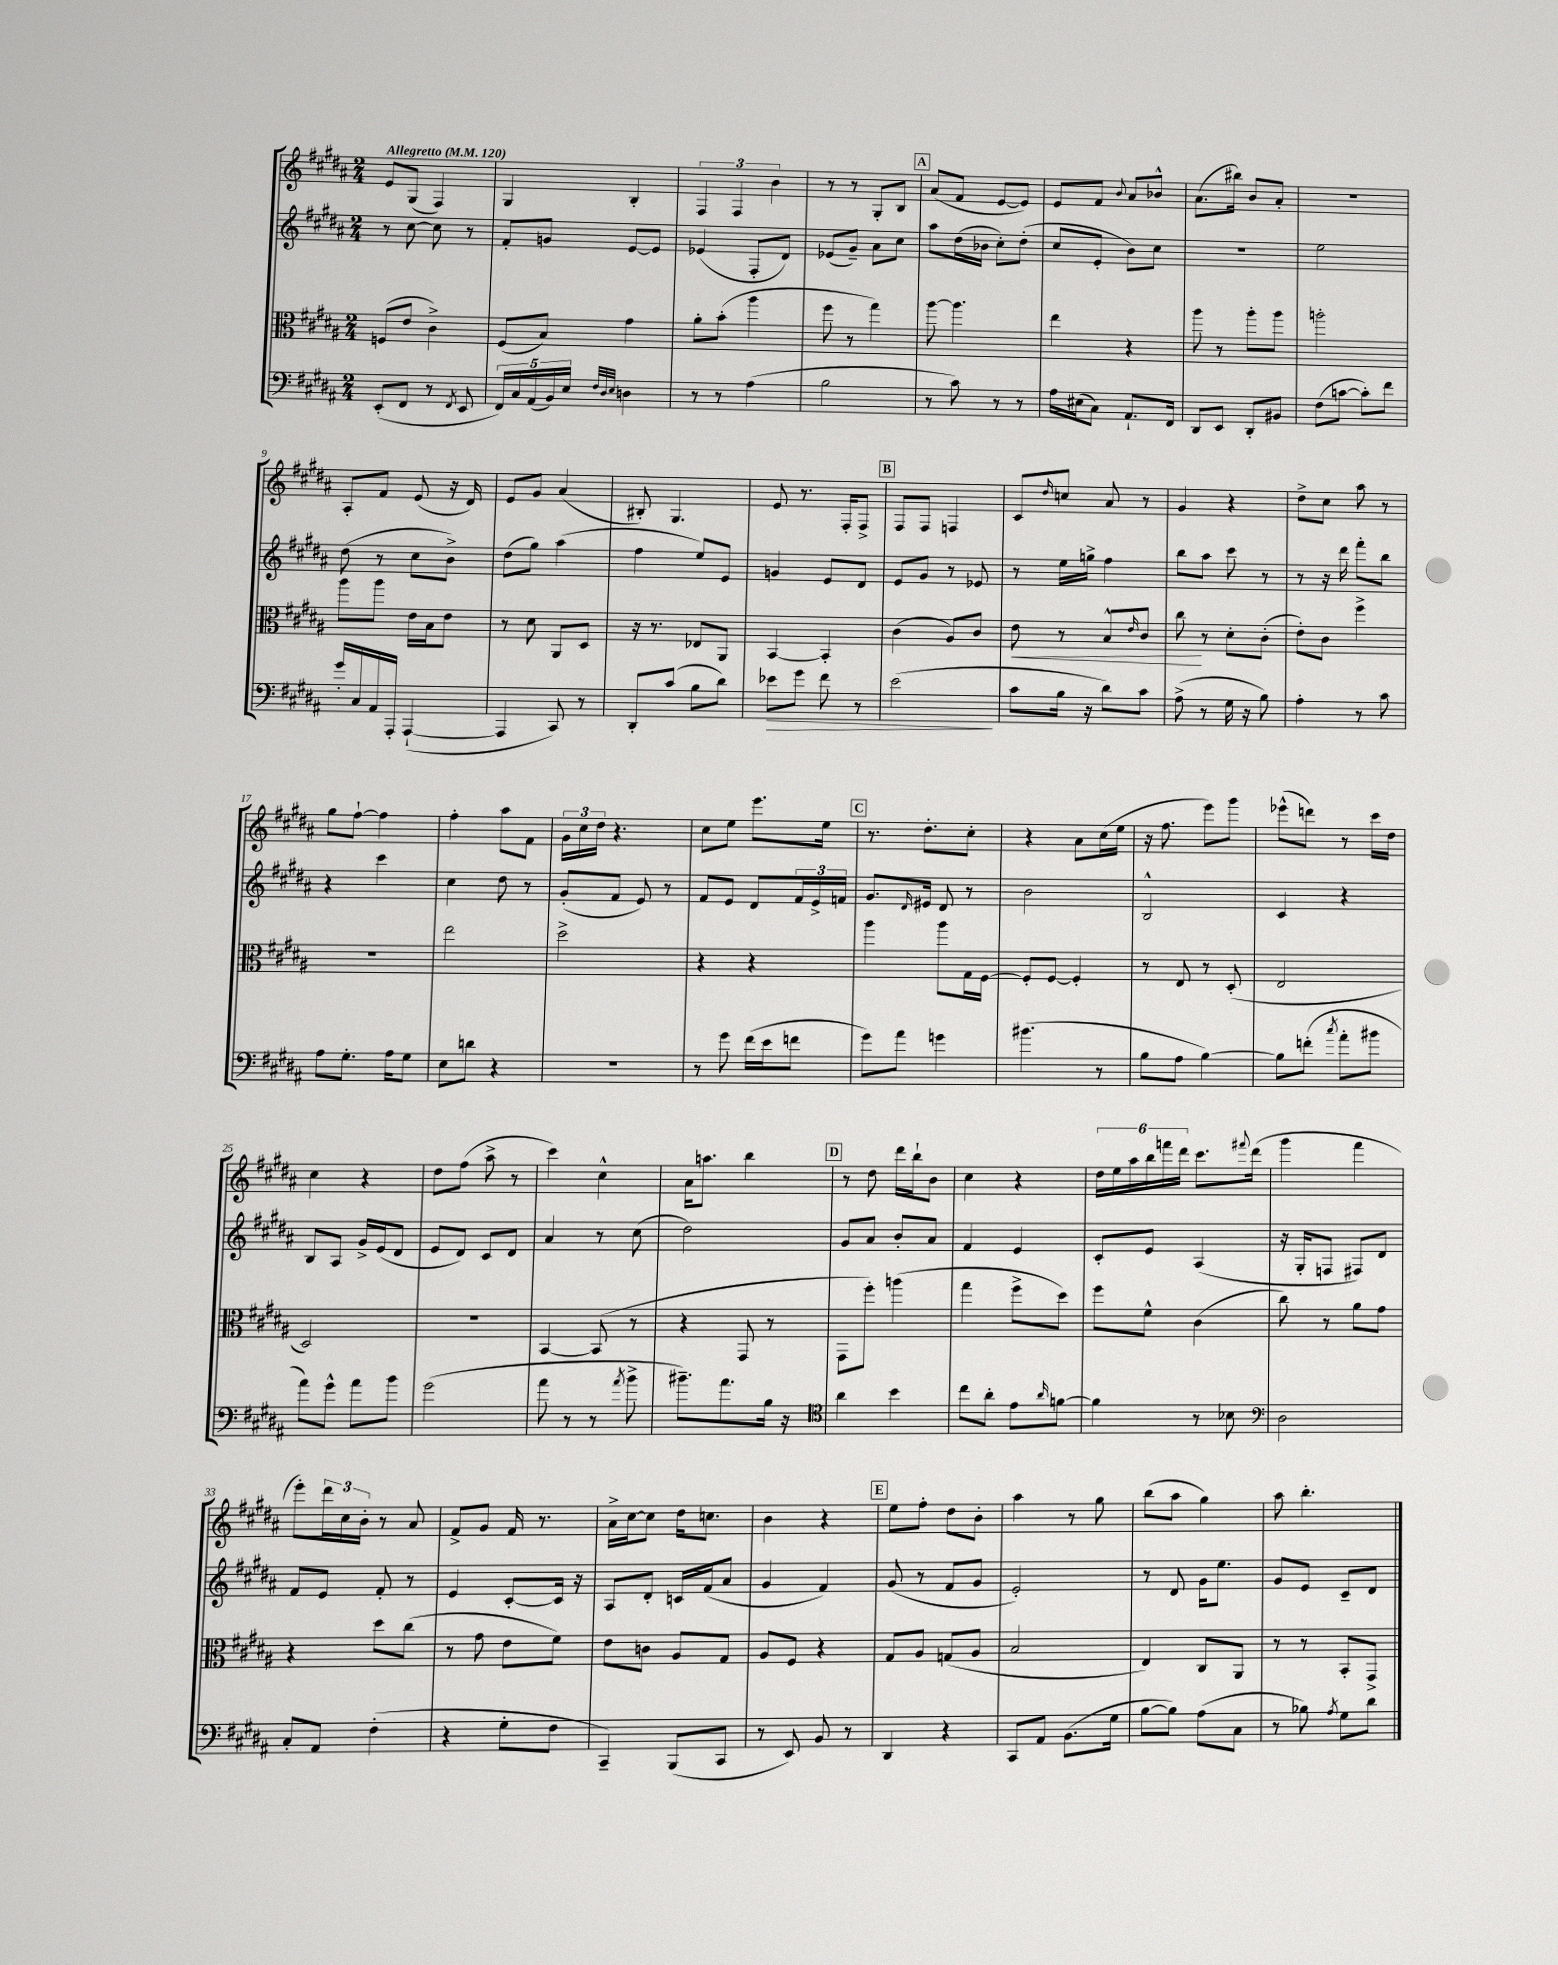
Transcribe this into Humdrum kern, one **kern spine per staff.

**kern	**kern	**kern	**kern
*staff4	*staff3	*staff2	*staff1
*clefF4	*clefC3	*clefG2	*clefG2
*k[f#c#g#d#a#]	*k[f#c#g#d#a#]	*k[f#c#g#d#a#]	*k[f#c#g#d#a#]
*M2/4	*M2/4	*M2/4	*M2/4
*MM120	*MM120	*MM120	*MM120
(8EE'/L	(8F/L	8r	8e/L
8FF#/J	8e/J	[8cc#\	(8G#/J
8r	4c#^\)	8cc#\]	4F#/)
8qFF#/	.	.	.
8EE/	.	8r	.
=	=	=	=
20FF#/LL)	(8F#/L	8f#'/L	4G#/
20C#/	.	.	.
(20AA#/	.	.	.
.	8B/J)	8g/J	.
20BB/)	.	.	.
20E/JJ	.	.	.
32qqF#/LLL	.	.	.
32qqD#/	.	.	.
32qqE/JJJ	.	.	.
4D\	4g#\	[8e/L	4B'/
.	.	8e/]J	.
=	=	=	=
8r	8a#'\L	(4e-/	6F#/
8r	(8b'\J	.	.
.	.	.	6F#/
(4A#\	4aa#\	8F#'/L	.
.	.	.	6b\
.	.	8d#/J)	.
=	=	=	=
2B\	8ff#\	(8e-/L	8r
.	8r	8g#~/J)	8r
.	4gg#\)	8a#\L	8G#'/L
.	.	8cc#\J	8B/J
=	=	=	=
8r	[8aa#\	8aa#\L	(8a#/L
8c#\)	4.aa#\]	(16dd#\L	8f#/J
.	.	16b-\JJ	.
8r	.	8cc#'\L)	[8e/L
8r	.	(8dd#'\J	8e/]J)
=	=	=	=
16A#\LL	4ee\	8cc#/L	8e/L
(16E#\J	.	.	.
8C#\J)	.	8e'/J	8f#/J
.	.	.	8qqb/
8.AA#`/L	4r	8b\L)	8a#/L
.	.	8cc#\J	8b-^^/J
16FF#/Jk	.	.	.
=	=	=	=
8DD#/L	8aa#\	2r	(8.a#\L
8EE/J	8r	.	.
.	.	.	16bb#\Jk)
8DD#'/L	8aa#'\L	.	8b/L
8BB#/J	8aa#\J	.	8a#'/J
=	=	=	=
(8F#\L	2aa'\	2ee\	2r
[8c\J	.	.	.
8c'\]L)	.	.	.
8f#\J	.	.	.
=	=	=	=
16g#'/LL	8aa#\L	(8dd#\	8A#'/L
16C#/	.	.	.
16AA#/	8aa#\J	8r	8f#/J
16AAA#'/JJ	.	.	.
([4AAA#`/	16e\LL	8cc#\L	(8e/
.	16B\J	.	.
.	8e\J	8b^\J)	16r
.	.	.	16d#/)
=	=	=	=
4AAA#/]	8r	(8dd#\L	8e/L
.	8d#\	8gg#\J)	8g#/J
8CC#/)	8AA#/L	(4aa#\	(4a#/
8r	8D#/J	.	.
=	=	=	=
8DD#'/L	16r	4ff#\	8B#'/)
.	8.r	.	.
(8c#/J	.	.	4.G#/
8B\L	8E-/L	8ee/L)	.
8d#\J)	8AA#/J	8e/J	.
=	=	=	=
8e-\L	[4BB/	4g/	8e/
8g#\J	.	.	8.r
8f#\	4BB'/]	8e/L	.
.	.	.	16F#'/LK
8r	.	8d#/J	8F#^/J
=	=	=	=
(2e\	(4c#\	8e/L	8F#/L
.	.	8g#/J	8F#/J
.	8A#/L)	8r	4F/
.	8c#/J	8e-/	.
=	=	=	=
8c#\L	8e\	8r	8c#/L
.	.	.	16qqdd#/
16B\Jk	8r	16ee\LL	8cc/J
16r	.	16gg^\JJ	.
8d#\L)	8B^^/L	4ff#\	8a#/
.	16qqe/	.	.
8c#\J	8c#/J	.	8r
=	=	=	=
(8A#^\	8cc#\	8bb\L	4g#/
8r	8r	8aa#\J	.
16G#\	8d#'\L	8ccc#\	4r
16r	.	.	.
8B\)	(8c#'\J	8r	.
=	=	=	=
4A#'\	8e'\L)	8r	8dd#^\L
.	8c#\J	16r	8cc#\J
.	.	16ddd#\	.
8r	4ff#^\	8fff#'\L	8aa#\
8c#\	.	8bb\J	8r
=	=	=	=
8A#\L	2r	4r	8gg#\L
8.G#'\J	.	.	[8ff#`\J
.	.	4ccc#\	4ff#\]
16A#\LK	.	.	.
8G#\J	.	.	.
=	=	=	=
8E\L	2ee\	4cc#\	4ff#'\
8d\J	.	.	.
4r	.	8dd#\	8aa#\L
.	.	8r	8f#\J
=	=	=	=
2r	2dd#^\	(8g#'/L	24g#\LL
.	.	.	24cc#\
.	.	.	24dd#\JJ
.	.	8f#/J	4.r
.	.	8e/)	.
.	.	8r	.
=	=	=	=
8r	4r	8f#/L	8cc#\L
8g#\	.	8e/J	8ee\J
(16f#\LL	4r	8d#/L	8.eee\L
16e\J	.	.	.
8f\J	.	24f#/L	.
.	.	24e^/	.
.	.	.	16ee\Jk
.	.	24f/JJ	.
=	=	=	=
8g#\L)	4aa#\	8.g#/L	8.r
8a#\J	.	.	.
.	.	16qqd#/	.
.	.	16e#/Jk	8.dd#'\L
4g\	8aa#\L	8d#/	.
.	16G#\L	8r	8cc#'\J
.	[16F#\JJ	.	.
=	=	=	=
(4.b#\	8F#'/]L	2b\	4r
.	[8F#/J	.	.
.	4F#'/]	.	8a#\L
8r	.	.	(16cc#\L
.	.	.	16ee\JJ
=	=	=	=
8B\L	8r	2B^^/	16r
.	.	.	8.ff#\
8A#\J	8E/	.	.
[4B\)	8r	.	8eee\L)
.	(8D#'/	.	8ggg#\J
=	=	=	=
8B\]L	2E/	4c#/	(8eee-^^\L
(8f'\J	.	.	8ddd\J)
8qcc#/	.	.	.
8a#'\L	.	4r	8r
8b#\J	.	.	16ccc#\LL
.	.	.	16dd#\JJ
=	=	=	=
8a#\L)	2D#/)	8B/L	4cc#\
8g#^^\J	.	8A#/J	.
8a#\L	.	16g#^/LL	4r
.	.	(16e/J	.
8b\J	.	8d#/J	.
=	=	=	=
(2g#\	2r	8e/L	8dd#\L
.	.	8d#/J)	(8ff#\J
.	.	8c#/L	8aa#^\
.	.	8d#/J	8r
=	=	=	=
8a#\	[4BB/	4a#/	4ccc#\)
8r	.	.	.
8r	(8BB/]	8r	4cc#^^\
8qa#/	.	.	.
8b^\	8r	(8cc#\	.
=	=	=	=
8.b#~\L)	4r	2dd#\)	16a#\LK
.	.	.	8.aa\J
8.a#\	.	.	.
.	8GG#/	.	4bb\
16B\Jk	8r	.	.
16r	.	.	.
=	=	=	=
*clefC4	*	*	*
4a#\	8GG#\L	8g#/L	8r
.	8ff#'\J)	8a#/J	8dd#\
4b\	(4aa\	8b'/L	16ddd#\LL
.	.	.	16bb`\J
.	.	8a#/J	8b\J
=	=	=	=
8cc#\L	4gg#\	4f#/	4cc#\
8a#'\J	.	.	.
8e\L	8ff#^\L	4e/	4r
16qqa#/	.	.	.
[8f\J	8dd#\J)	.	.
=	=	=	=
4f\]	8ff#\L	8c#'/L	24dd#\LL
.	.	.	24ee\
.	.	.	24aa#\
.	8f#^^\J	8e/J	24bb\
.	.	.	24fff\
.	.	.	24ddd#\JJ
8r	(4c#\	(4A#/	8.ccc#\L
8B-\	.	.	.
.	.	.	8qqfff#/
.	.	.	(16ddd#\Jk
=	=	=	=
*clefF4	*	*	*
2D#\	8cc#\)	16r	4ggg#\
.	.	16G#'/LK	.
.	8r	8F/J	.
.	8a#\L	8F#/L)	4fff#\
.	8g#\J	8d#/J	.
=	=	=	=
8C#'/L	4r	8f#/L	8eee'\L)
8AA#/J	.	8e/J	24ddd#\L
.	.	.	24cc#\
.	.	.	24b'\JJ
(4F#'\	8dd#\L	8f#'/	8r
.	(8cc#\J	8r	8a#/
=	=	=	=
4r	8r	4e/	8f#^/L
.	8g#\	.	8g#/J
8G#'\L	8e\L	[8c#'/L	16f#/
.	.	.	8.r
8F#\J	8f#\J)	16c#/]Jk	.
.	.	16r	.
=	=	=	=
4CC#~/)	8e\L	8A#/L	16a#^\LL
.	.	.	[16cc#\J
.	8c\J	8d#'/J	8cc#\]J
(8BBB/L	8A#/L	16c/LL	16dd#\LK
.	.	(16f#/J	8.cc\J
8CC#/J	8G#/J	8a#/J	.
=	=	=	=
8r	8A#/L	4g#/	4b\
8EE/)	8F#/J	.	.
8BB/	4r	4f#/)	4r
8r	.	.	.
=	=	=	=
4DD#/	8G#/L	(8g#/	8ee\L
.	8A#/J	8r	8ff#'\J
4r	(8G/L	8f#/L	8dd#\L
.	8A#/J	8g#/J	8b'\J
=	=	=	=
8CC#/L	2B/	2e'/)	4aa#\
8AA#/J	.	.	.
(8.BB\L	.	.	8r
.	.	.	8gg#\
16G#\Jk	.	.	.
=	=	=	=
[8B\L	4E/)	8r	(8bb\L
8B\]J)	.	8d#/	8aa#\J
(8A#\L	8C#/L	16g#\LK	4gg#\)
.	.	8.ee\J	.
8C#\J	8AA#/J	.	.
=	=	=	=
8r	8r	8g#/L	8aa#\
8B-\)	8r	8e/J	4.bb'\
8qA#/	.	.	.
8G#\L	8BB'/L	8c#~/L	.
8d#\J	8GG#^/J	8d#/J	.
==	==	==	==
*-	*-	*-	*-
